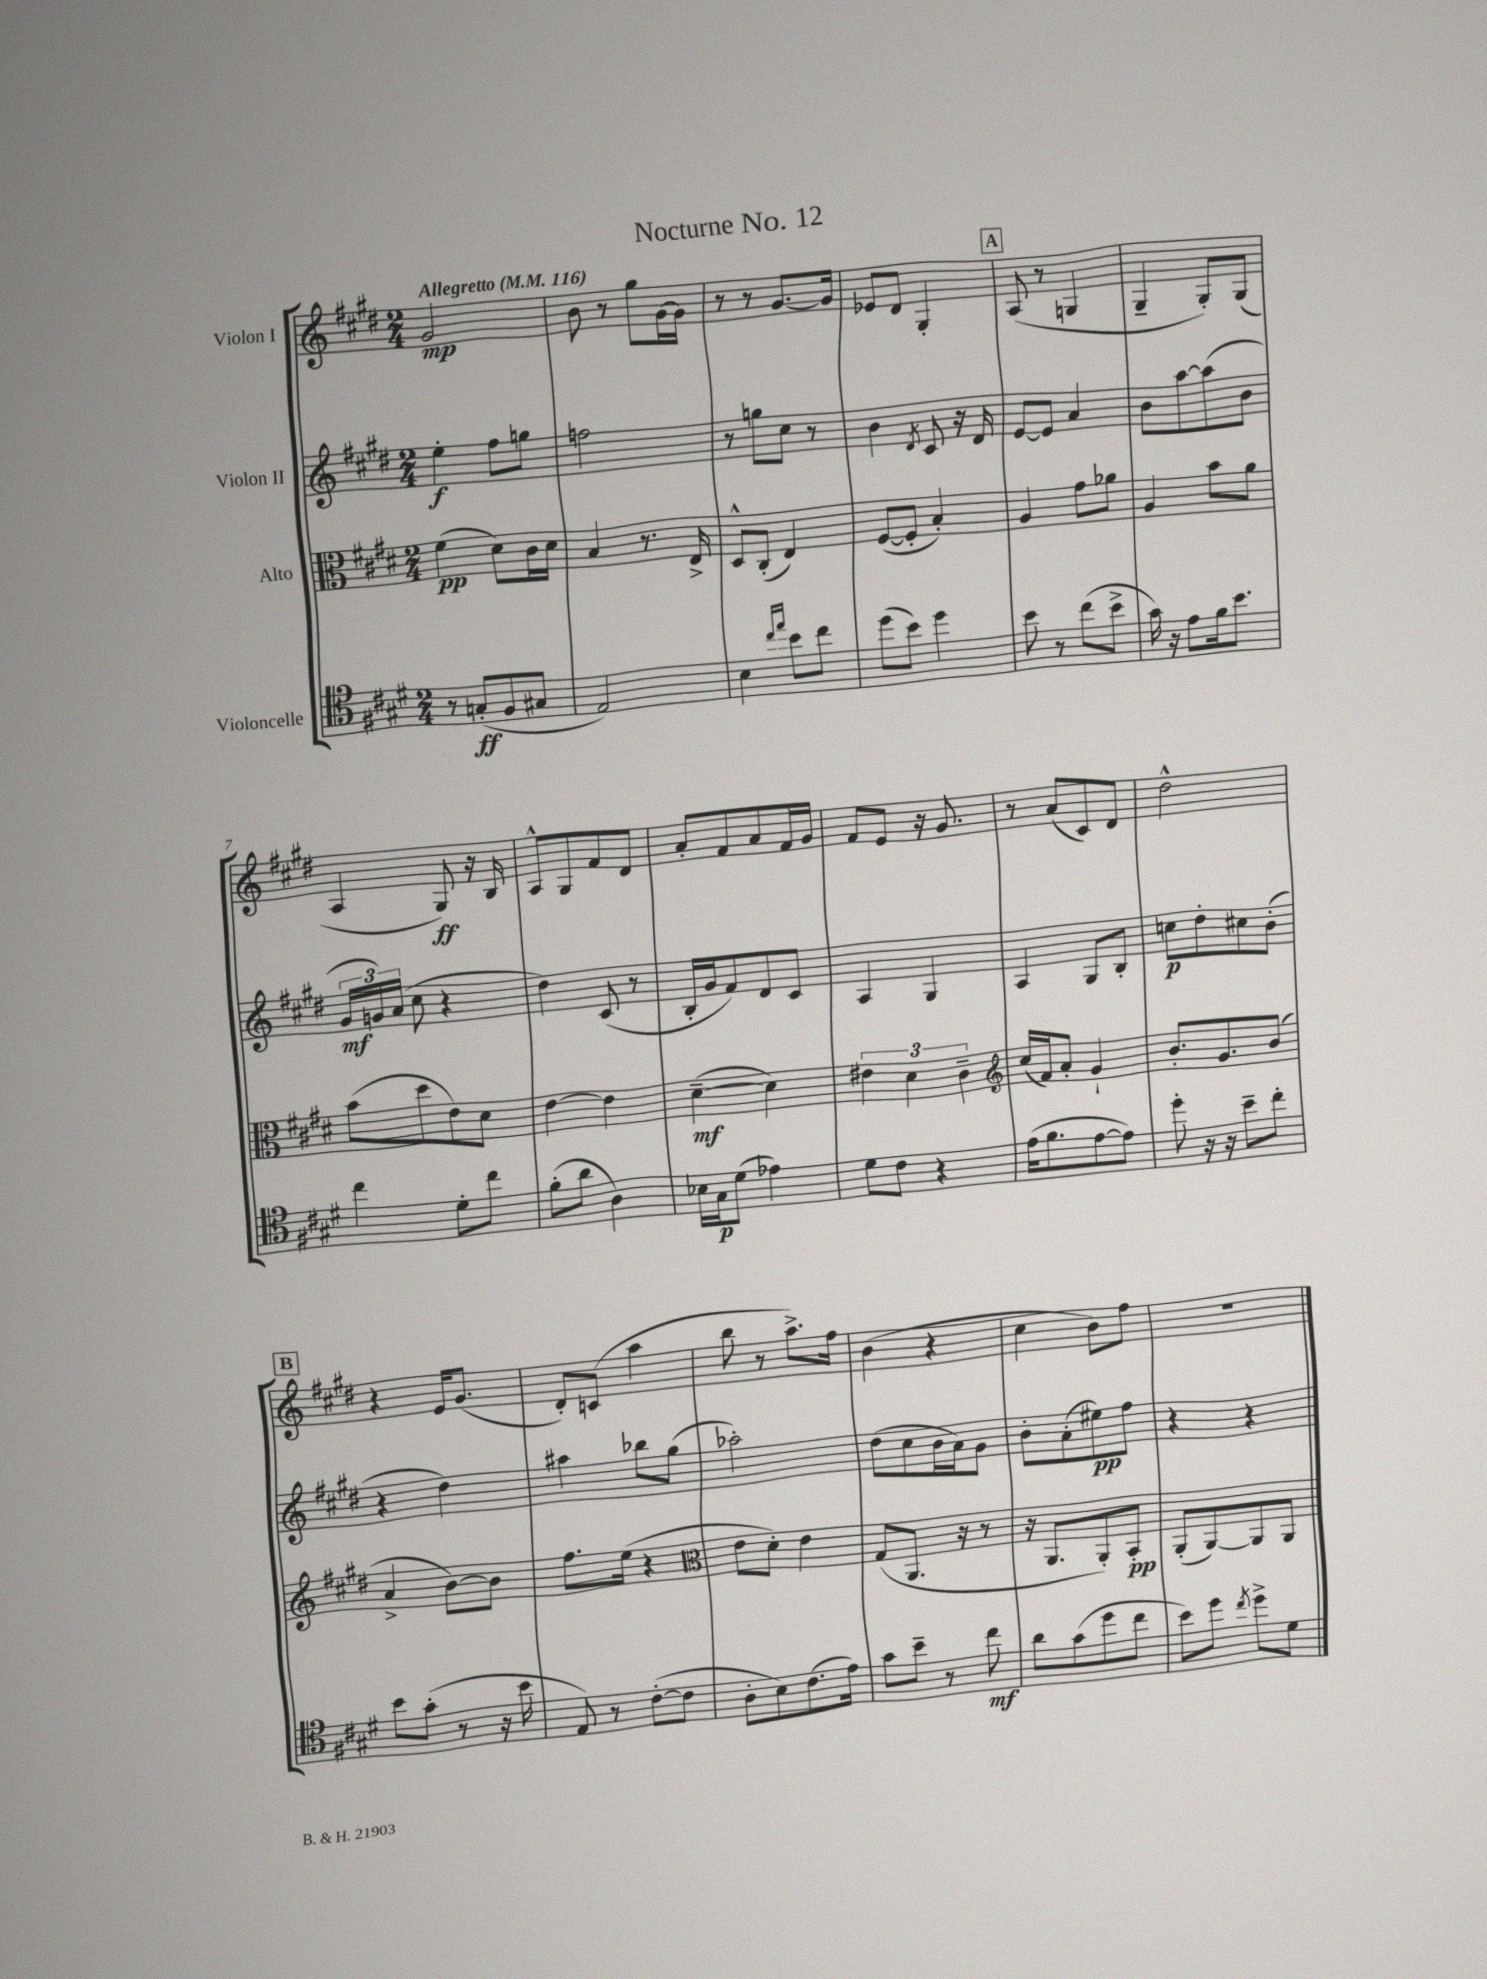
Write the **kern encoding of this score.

**kern	**dynam	**kern	**dynam	**kern	**dynam	**kern	**dynam
*part4	*part4	*part3	*part3	*part2	*part2	*part1	*part1
*staff4	*staff4	*staff3	*staff3	*staff2	*staff2	*staff1	*staff1
*I"Violoncelle	*	*I"Alto	*	*I"Violon II	*	*I"Violon I	*
*clefC4	*	*clefC3	*	*clefG2	*	*clefG2	*
*k[f#c#g#d#]	*	*k[f#c#g#d#]	*	*k[f#c#g#d#]	*	*k[f#c#g#d#]	*
*M2/4	*	*M2/4	*	*M2/4	*	*M2/4	*
*MM116	*	*MM116	*	*MM116	*	*MM116	*
=1	=1	=1	=1	=1	=1	=1	=1
!	!	!	!	!	!	!LO:TX:a:B:t=Allegretto	!
8r	.	(4f#\	pp	4ee'\	f	2g#/	mp
(8Gn'/L	ff	.	.	.	.	.	.
8F#/	.	8d#\L)	.	8ff#\L	.	.	.
8G#X/J	.	16c#\L	.	8ggn\J	.	.	.
.	.	16d#\JJ	.	.	.	.	.
=2	=2	=2	=2	=2	=2	=2	=2
2E/)	.	4B/	.	2ffn\	.	8b\	.
.	.	.	.	.	.	8r	.
.	.	8.r	.	.	.	8gg#\L	.
.	.	.	.	.	.	[16g#\L	.
.	.	16E^/	.	.	.	16g#\JJ]	.
=3	=3	=3	=3	=3	=3	=3	=3
4B\	.	8D#^^/L	.	8r	.	8r	.
.	.	(8C#'/J	.	8ggn\L	.	8r	.
16qqcc#/LL	.	.	.	.	.	.	.
16qqee/JJ	.	.	.	.	.	.	.
8b\L	.	4E/)	.	8cc#\J	.	[8.g#/L	.
8cc#\J	.	.	.	8r	.	.	.
.	.	.	.	.	.	16g#/Jk]	.
=4	=4	=4	=4	=4	=4	=4	=4
(8dd#\L	.	([8F#/L	.	4b\	.	8e-X/L	.
8b\J)	.	8F#'/J]	.	.	.	8d#/J	.
.	.	.	.	8qd#/	.	.	.
4dd#\	.	4B'/)	.	8c#/	.	4G#'/	.
.	.	.	.	16r	.	.	.
.	.	.	.	16d#/	.	.	.
!!LO:REH:place=s1:t=A
=5	=5	=5	=5	=5	=5	=5	=5
8b\	.	4A/	.	[8e/L	.	(8A/	.
8r	.	.	.	8e/J]	.	8r	.
(8cc#\L	.	8g#\L	.	4a/	.	4Gn/	.
8b^\J	.	8a-X\J	.	.	.	.	.
=6	=6	=6	=6	=6	=6	=6	=6
16g#\)	.	4A/	.	8b\L	.	4G#~/	.
16r	.	.	.	.	.	.	.
8e\L	.	.	.	[8aa\	.	.	.
16f#\k	.	8b\L	.	(8aa\]	.	8G#'/L)	.
8.b\J	.	.	.	.	.	.	.
.	.	8a\J	.	8b\J	.	(8G#/J	.
!!LO:LB:g=z
=7	=7	=7	=7	=7	=7	=7	=7
4cc#\	.	(8b\L	.	24g#/LL	mf	4A/	.
.	.	.	.	24gn/)	.	.	.
.	.	.	.	(24a/JJ	.	.	.
.	.	8dd#\	.	8cc#\	.	.	.
8d#'\L	.	8e\)	.	4r	.	8G#/)	ff
8cc#\J	.	8d#\J	.	.	.	16r	.
.	.	.	.	.	.	16B/	.
=8	=8	=8	=8	=8	=8	=8	=8
(8f#'\L	.	[4e\	.	4dd#\)	.	8A^^/L	.
8a\J	.	.	.	.	.	8G#/	.
4A\)	.	4e\]	.	(8c#/	.	8f#/	.
.	.	.	.	8r	.	8d#/J	.
=9	=9	=9	=9	=9	=9	=9	=9
16B-X\LL	.	([4d#~\	mf	16B'/LL	.	8a'/L	.
16G#\J	p	.	.	16g#/J	.	.	.
(8d#\J	.	.	.	8f#/)	.	8f#/	.
4e-X\)	.	4d#\])	.	8d#/	.	8a/	.
.	.	.	.	8c#/J	.	16f#/L	.
.	.	.	.	.	.	16g#/JJ	.
=10	=10	=10	=10	=10	=10	=10	=10
8d#\L	.	6e#X\	.	4A/	.	8f#/L	.
8c#\J	.	.	.	.	.	8e/J	.
.	.	6d#\	.	.	.	.	.
4r	.	.	.	4G#/	.	16r	.
.	.	.	.	.	.	8.g#/	.
.	.	6c#~\	.	.	.	.	.
=11	=11	=11	=11	=11	=11	=11	=11
*	*	*clefG2	*	*	*	*	*
(16e\KL	.	(16cc#/LL	.	4A/	.	8r	.
8.f#\	.	16f#/J)	.	.	.	.	.
.	.	8a'/J	.	.	.	(8a/L	.
[8e\	.	4g#`/	.	8G#/L	.	8c#/)	.
8e\J])	.	.	.	8B'/J	.	8d#/J	.
=12	=12	=12	=12	=12	=12	=12	=12
8dd#'\	.	8.b'/L	.	8ccn\L	p	2dd#^^\	.
16r	.	.	.	8dd#'\	.	.	.
16r	.	8.g#/	.	.	.	.	.
8b~\L	.	.	.	8cc#X\	.	.	.
8cc#'\J	.	(8b/J	.	(8b'\J	.	.	.
!!LO:LB:g=z
!!LO:REH:place=s1:t=B
=13	=13	=13	=13	=13	=13	=13	=13
8b\L	.	4a^/	.	4r	.	4r	.
(8g#'\J	.	.	.	.	.	.	.
8r	.	[8b\L)	.	4dd#\)	.	16e/KL	.
.	.	.	.	.	.	(8.g#/J	.
16r	.	8b\J]	.	.	.	.	.
16b\	.	.	.	.	.	.	.
=14	=14	=14	=14	=14	=14	=14	=14
8E/)	.	8.ff#\L	.	4aa#X\	.	8d#'/L)	.
8r	.	.	.	.	.	(8cn/J	.
.	.	(16ee\Jk	.	.	.	.	.
([8c#'\L	.	4r	.	8bb-X\L	.	4aa\	.
8c#\J]	.	.	.	(8gg#\J	.	.	.
=15	=15	=15	=15	=15	=15	=15	=15
*	*	*clefC3	*	*	*	*	*
8A'\L	.	8e\L	.	2aa-X'\)	.	8bb\	.
8B\)	.	8d#'\J)	.	.	.	8r	.
(8.c#\	.	4e\	.	.	.	8.aa^\L)	.
16e\Jk)	.	.	.	.	.	16ff#\Jk	.
=16	=16	=16	=16	=16	=16	=16	=16
8g#\L	.	(8G#/L	.	(8dd#\L	.	(4b\	.
8b~\J	.	8.AA/J	.	8cc#\	.	.	.
8r	.	.	.	16b\L	.	4r	.
.	.	16r	.	16a\J)	.	.	.
8cc#\	mf	8r	.	8g#\J	.	.	.
=17	=17	=17	=17	=17	=17	=17	=17
8a\L	.	16r	.	8b'\L	.	4cc#\	.
.	.	8.AA/L	.	.	.	.	.
(8g#\	.	.	.	(8a'\	.	.	.
8dd#\	.	8AA'/)	.	8ee#X\)	pp	8b\L)	.
8cc#\J	.	8BB'/J	pp	8ff#\J	.	8ff#\J	.
=18	=18	=18	=18	=18	=18	=18	=18
8b\L)	.	(8AA'/L	.	4r	.	2r	.
8dd#\J	.	[8AA/)	.	.	.	.	.
8qcc#/	.	.	.	.	.	.	.
8dd#^\L	.	8AA/]	.	4r	.	.	.
8d#\J	.	8AA/J	.	.	.	.	.
==	==	==	==	==	==	==	==
*-	*-	*-	*-	*-	*-	*-	*-
